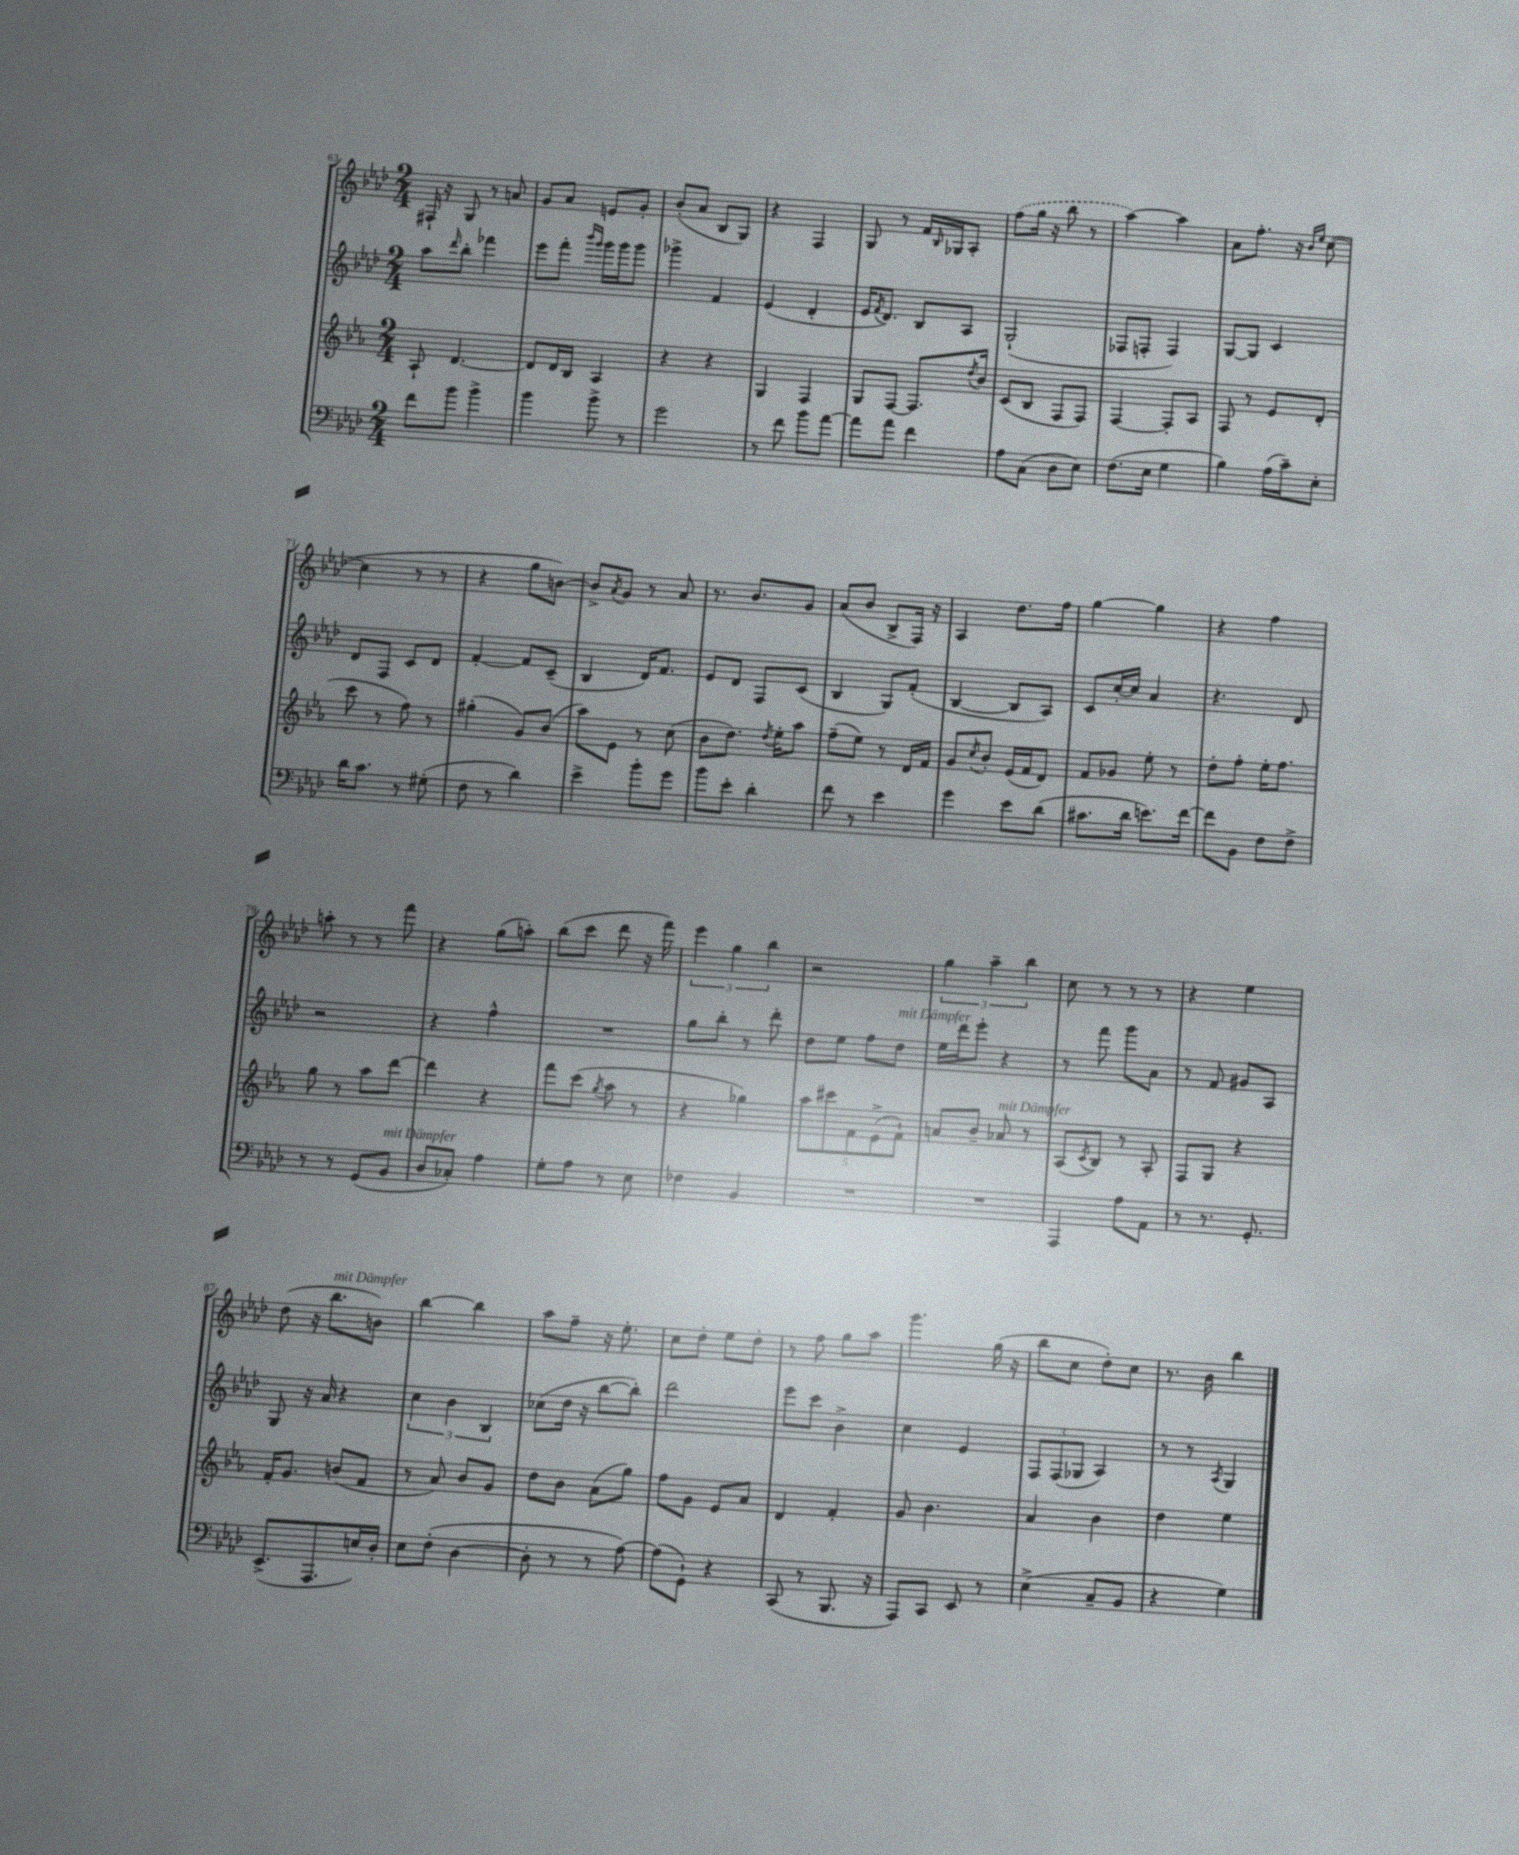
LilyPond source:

<<
\new StaffGroup <<
\new Staff = "s0" {
    \clef treble \key aes \major \numericTimeSignature \time 2/4
    fis16-! r16 g8 r8 a'8 |
    g'8 aes'8 e'8 g'8-. |
    bes'8-.( aes'8 bes8 g8) |
    r4 f4 |
    g8 r8 f'16 \grace { bes16 } ges16 aes8-. |
    \once \slurDashed f''8( g''16 r16 bes''8 r8 |
    aes''4~) aes''4 |
    aes'8 f''8.-. r16 \grace { bes'16 ees''16 } c''8~( |
    c''4 r8 r8 |
    r4 g''8 b'8~) |
    b'8-> \acciaccatura { aes'8 } g'8 r8 aes'8 |
    r8. bes'8. g'8 |
    aes'8( bes'8 bes8-> f16) r16 |
    aes4 des''8. f''16 |
    g''4~ g''4 |
    r4 f''4 |
    a''8-. r8 r8 f'''8 |
    r4 g''8( a''8-.) |
    bes''8( c'''8 des'''8 r16 f'''16) |
    \tuplet 3/2 { ees'''4 g''4 bes''4 } |
    r2 |
    \tuplet 3/2 { g''4 aes''4-- bes''4 } |
    c''8 r8 r8 r8 |
    r4 ees''4 |
    des''8( r16 bes''8.^\markup { \italic "mit Dämpfer" } b'8) |
    bes''4~ bes''4 |
    aes''8 f''8-- r16 ees''8.-. |
    c''8 des''8-. ees''8 des''8-. |
    r8 f''8 g''8 aes''8 |
    g'''4. g''16( r16 |
    bes''8 c''8 des''8-.) c''8 |
    r8. bes'16 bes''4 \bar "|." |
}
\new Staff = "s1" {
    \clef treble \key aes \major \numericTimeSignature \time 2/4
    aes''8 \grace { des'''16 } bes''8-. fes'''4 |
    ees'''8 f'''8-. \grace { bes'''16 g'''16 } g'''16 g'''16 g'''8 |
    ges'''4-> f'4 |
    ees'4( des'4-. |
    ees'16 \acciaccatura { f'8 } des'8.) bes8 aes8 |
    g2-!( |
    fes8 f8-. f4) |
    g8~ g8 c'4 |
    des'8 f8 c'8 des'8 |
    f'4~-. f'8 c'8--( |
    bes4 des'16) f'8. |
    ees'8 des'8 f8 c'8( |
    bes4 g8) f'8-.( |
    bes4~ bes8 aes8) |
    c'8 c''16~-. c''16 aes'4 |
    r4. des'8 |
    r2 |
    r4 f''4-^ |
    R2 |
    g''8 bes''8-. r8 des'''8-. |
    des''8 ees''8 f''8 des''8^\markup { \italic "mit Dämpfer" } |
    ees''16 des'''16 ees'''8-. r4 |
    r8 f'''8 g'''8 aes'8 |
    r8 f'8 gis'8 aes8 |
    g8 r16 aes'16 r4 |
    \tuplet 3/2 { c''4 bes'4 bes4 } |
    ces''8( des''16 r16 bes''8~ bes''8-.) |
    des'''2 |
    ees'''8 c'''8 bes'4-> |
    c''4 ees'4 |
    \tuplet 3/2 { f8 f8( ges8 } aes4) |
    r8 r8 \acciaccatura { aes8 } g4 \bar "|." |
}
\new Staff = "s2" {
    \clef treble \key ees \major \numericTimeSignature \time 2/4
    aes8-! d'4.~ |
    d'8 d'16 bes16 aes4 |
    r4 r4 |
    g4 f4 |
    g8 f8~ f8. \acciaccatura { d''8 } bes'16 |
    c'8( bes8 f8 f8) |
    f4~ f8-. aes8 |
    f8 r8 ees'8 d'8-.( |
    c'''8 r8 f''8) r8 |
    gis''4-.( g'8) bes'8( |
    aes''8) ees'8 r8 c''8( |
    bes'8 d''8.) \acciaccatura { d''8 } ees''16-. aes''8 |
    f''8--( ees''8) r8 d'16 f'16 |
    g'8 \acciaccatura { c''8 } bes'8-. ees'16( f'16 d'8) |
    f'8 ges'8 ees''8-. r8 |
    d''8-. f''8-. ees''16-. f''8. |
    g''8 r8 aes''8 d'''8~ |
    d'''4 r4 |
    f'''8 c'''8( \acciaccatura { g''8 } aes''8 r8 |
    r4 ges''4) |
    \tuplet 5/4 { aes''8 cis'''8 f'8 ees'8->( f'8-!) } |
    a'8 bes'8-- aes'8^\markup { \italic "mit Dämpfer" } r8 |
    aes8( \acciaccatura { c'8 } bes8) r8 aes8-. |
    f8 g8 r4 |
    f'16-. g'8. b'8( f'8 |
    r8 aes'8) bes'8 g'8 |
    d''8 bes'8 aes'8( g''8) |
    f''8 g'8 ees'8 aes'8 |
    d'4 f'4-. |
    g'8 bes'4. |
    aes'4 bes'4 |
    d''4 ees''4 \bar "|." |
}
\new Staff = "s3" {
    \clef bass \key aes \major \numericTimeSignature \time 2/4
    f'8 bes'8 bes'4-> |
    bes'4 bes'8-> r8 |
    g'2 |
    r8 f'8 bes'8 aes'8~ |
    aes'8 aes'8 f'4 |
    aes8 c8( des8 ees8) |
    f8.( ees16 g4 |
    bes4) aes16( c'16--) ees8-. |
    des'16 c'8. r8 gis8-.( |
    f8 r8 des'4) |
    ees'4-> bes'8-. g'8 |
    bes'8 ees'8-. des'4-. |
    f'8 r8 ees'4 |
    g'4 ees'8 des'8( |
    cis'8. des'16 e'8.) f'16~ |
    f'8 bes,8 f8 f8-> |
    r8 r8 g,8( bes,8^\markup { \italic "mit Dämpfer" } |
    des8 ces8-.) aes4 |
    g8-. aes8 r8 ees8 |
    fes4 bes,4 |
    R2 |
    R2 |
    aes,,4 aes8 aes,8 |
    r8 r8. g,8.-. |
    ees,8.->( aes,,8. e16) des16-. |
    ees8 f8-.( des4~ |
    des8-. r8 r8 aes8~) |
    aes8( g,8-!) r4 |
    c,8( r8 bes,,8. r16 |
    aes,,8) c,8 ees,8 r8 |
    ees4->( c8-- bes,8 |
    r4 g4) \bar "|." |
}
>>
>>
\layout { \context { \Score currentBarNumber = #63 } }
